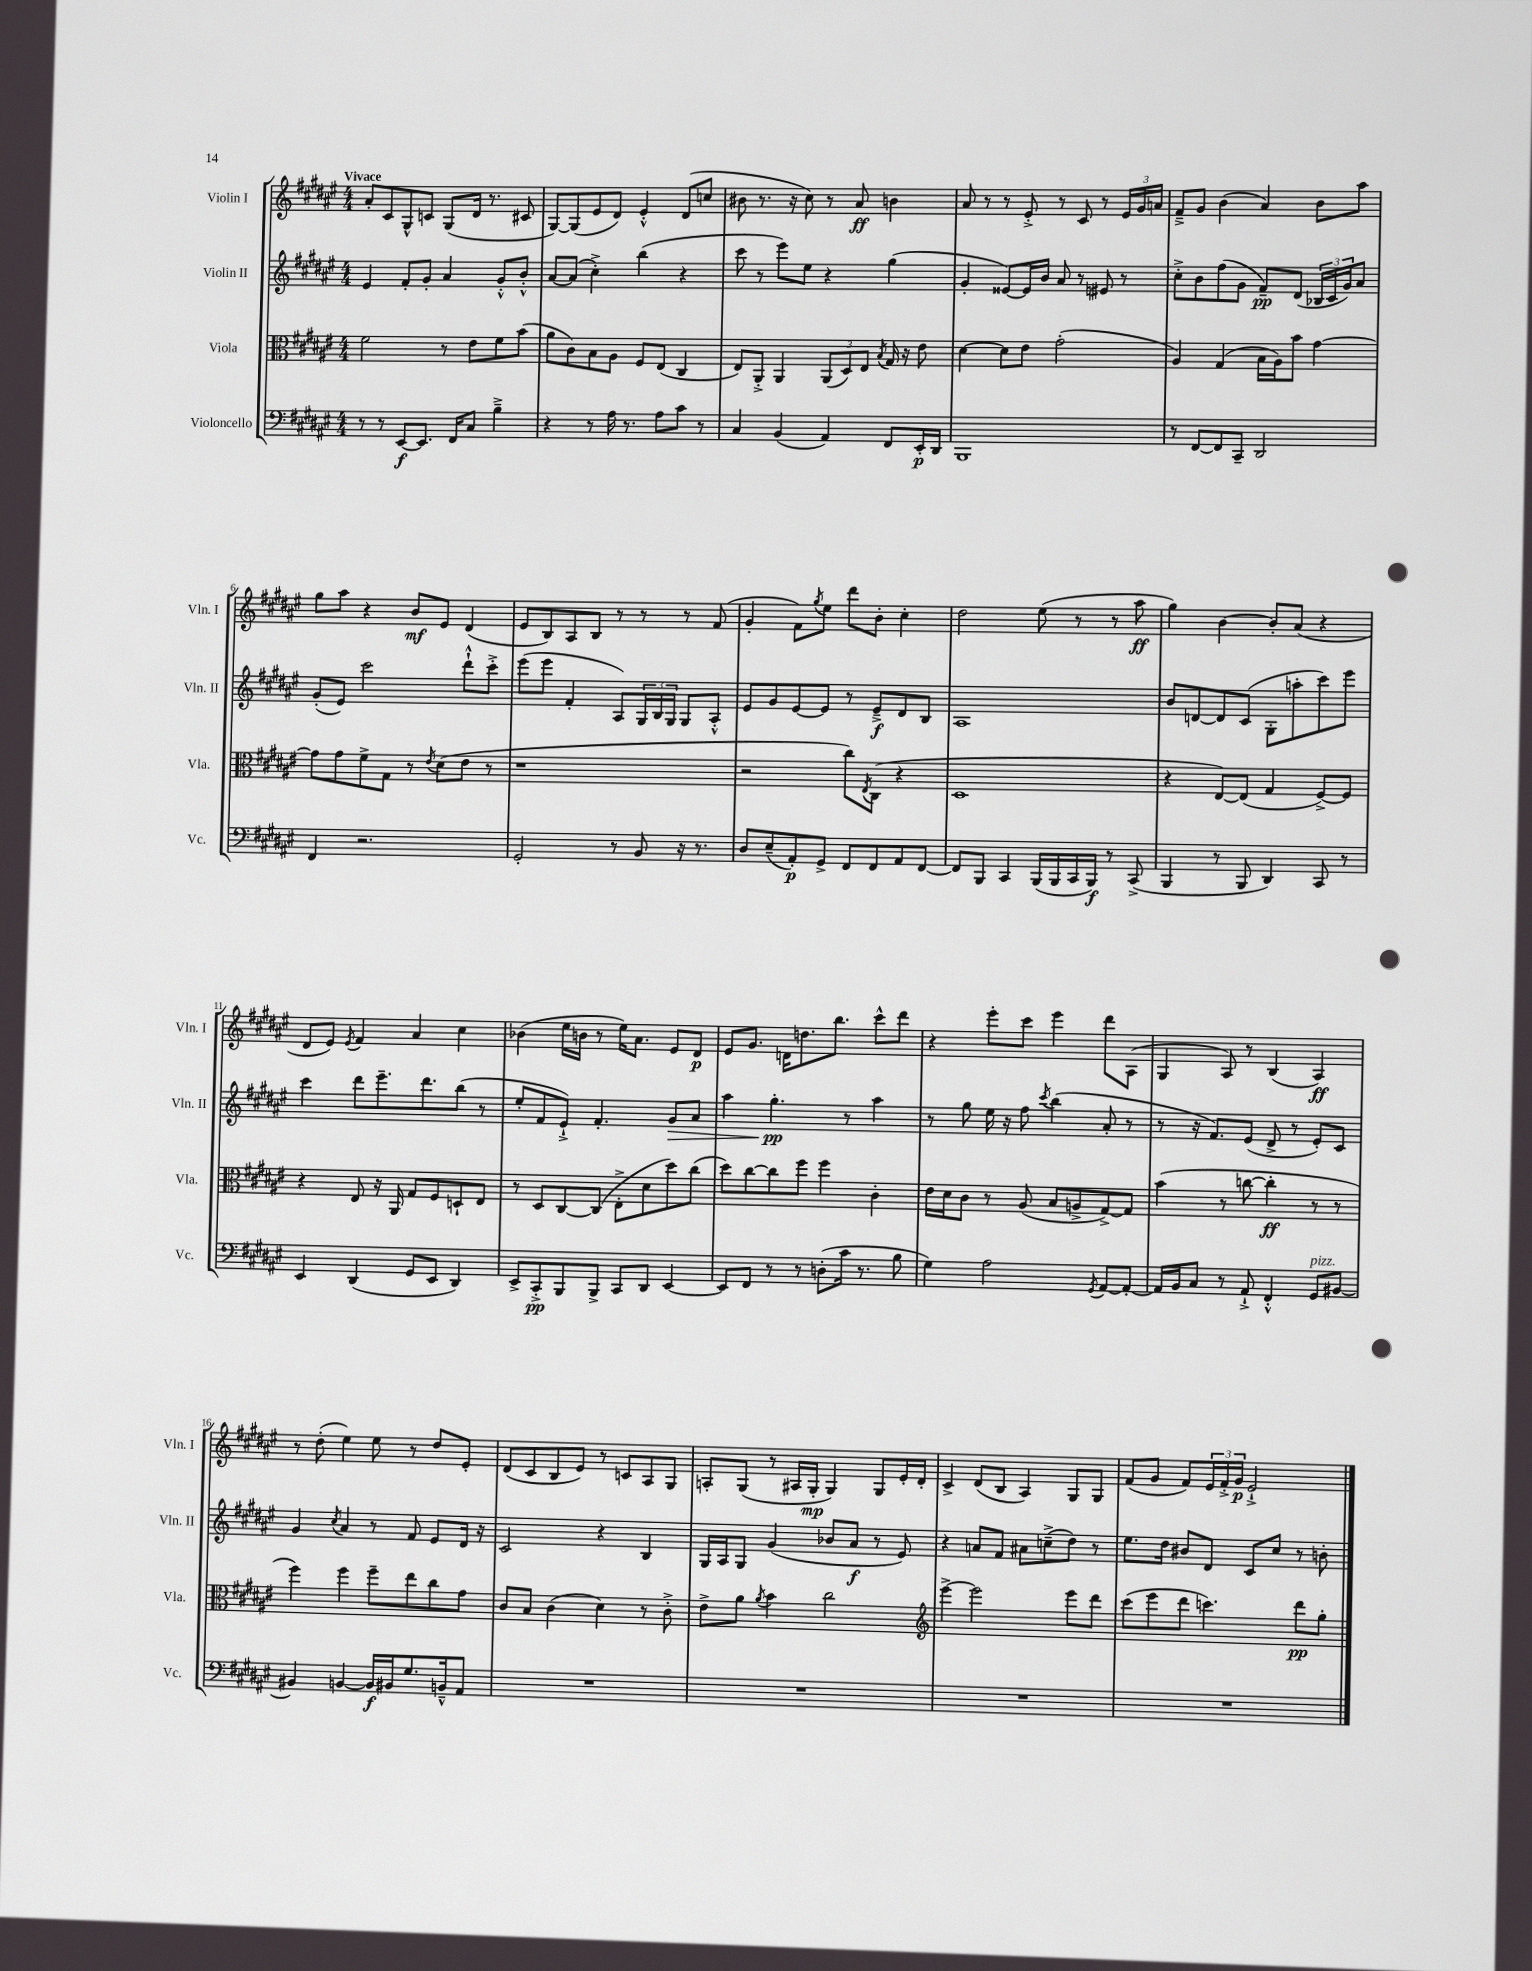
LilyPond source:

<<
\new StaffGroup <<
\new Staff = "s0" \with { instrumentName = "Violin I" shortInstrumentName = "Vln. I" } {
    \clef treble \key fis \major \numericTimeSignature \time 4/4 \tempo "Vivace"
    ais'8-. cis'8 gis8-^ c'8 gis8( dis'16 r8. cis'8 |
    gis8~) gis8( eis'8 dis'8) eis'4-.-^ dis'8( c''8 |
    bis'8 r8. r16 cis''8) r8 ais'8\ff b'4 |
    ais'8 r8 r8 eis'8-.-> r8 cis'8 r8 \tuplet 3/2 { eis'16 gis'16 a'16 } |
    fis'8---> gis'8 b'4( ais'4) b'8 ais''8 |
    gis''8 ais''8 r4 b'8\mf eis'8 dis'4( |
    eis'8 b8) ais8 b8 r8 r8 r8 fis'8( |
    gis'4-. fis'8) \acciaccatura { gis''8 } eis''8 dis'''8 b'8-. cis''4-. |
    dis''2 eis''8( r8 r8 ais''8\ff |
    gis''4) b'4~ b'8-. ais'8( r4 |
    dis'8 eis'8) \acciaccatura { eis'8 } fis'4 ais'4 cis''4 |
    bes'4( eis''16 b'16 r8 eis''16) ais'8. eis'8 dis'8\p |
    eis'8 gis'8. d'16 d''8. b''8. cis'''8-^ dis'''8 |
    r4 eis'''8-. cis'''8 eis'''4 dis'''8 ais8( |
    gis4 ais8) r8 b4( ais4\ff) |
    r8 dis''8-.( eis''4) eis''8 r8 dis''8 eis'8-. |
    dis'8( cis'8 b8 eis'8) r8 c'8 ais8 gis8 |
    a8-. gis8( r8 ais16 gis16-.\mp gis4) gis8 eis'16-. dis'16-. |
    cis'4-> dis'8( b8 ais4) gis8 gis8 |
    fis'8( gis'8 fis'8) \tuplet 3/2 { eis'16 fis'16-.-> gis'16\p } eis'2-!-> \bar "|." |
}
\new Staff = "s1" \with { instrumentName = "Violin II" shortInstrumentName = "Vln. II" } {
    \clef treble \key fis \major \numericTimeSignature \time 4/4
    eis'4 fis'8-. gis'8-. ais'4 gis'8-.-^ b'8-.-^ |
    ais'8~ ais'8( cis''4-.->) b''4( r4 |
    cis'''8 r8 eis'''8) eis''8 r4 gis''4( |
    gis'4-. eisis'8~) eisis'16 b'16 ais'8 r8 eis'8 r8 |
    cis''8-.-> b'8 fis''8( gis'8 fis'8--\pp) dis'8( \tuplet 3/2 { bes16 cis'16 gis'16) } ais'8 |
    gis'8-.( eis'8) cis'''2 dis'''8-!-^ cis'''8-.-> |
    eis'''8( eis'''8 fis'4-. ais8) \tuplet 3/2 { gis16 b16 gis16 } gis8 ais8-.-^ |
    eis'8 gis'8 eis'8~ eis'8 r8 eis'8--->\f dis'8 b8 |
    ais1 |
    b'8 d'8~ d'8 cis'8( gis8-. a''8-. cis'''8) eis'''8 |
    cis'''4 dis'''8 eis'''8.-- dis'''8. b''8( r8 |
    eis''8-. fis'8 eis'8-!->) fis'4.-. gis'8\> ais'8 |
    ais''4 gis''4.-.\pp\! r8 ais''4 |
    r8 gis''8 eis''16 r16 fis''8 \acciaccatura { cis'''8 } b''4( ais'8-. r8 |
    r8 r16 fis'8.) eis'8( dis'8-> r8 eis'8-.) cis'8 |
    gis'4 \acciaccatura { cis''8 } ais'4 r8 fis'8 eis'8 dis'16 r16 |
    cis'2 r4 b4 |
    gis16 ais16 gis8 gis'4( bes'8 ais'8\f r8 eis'8) |
    r4 a'8 fis'8 ais'8 c''8--->( dis''8) r8 |
    eis''8. dis''16 bis'8 dis'8 cis'8 cis''8 r8 b'8-. \bar "|." |
}
\new Staff = "s2" \with { instrumentName = "Viola" shortInstrumentName = "Vla." } {
    \clef alto \key fis \major \numericTimeSignature \time 4/4
    fis'2 r8 eis'8 fis'8 b'8( |
    ais'8 cis'8) b8 ais8 fis8 eis8( cis4 |
    eis8) ais,8-.-> ais,4 \tuplet 3/2 { ais,8( dis8) eis8 } \acciaccatura { b8 } gis16 r16 eis'8 |
    dis'4~ dis'8 eis'8 gis'2-.( |
    ais4) gis4( b16 ais16) b'8 gis'4~ |
    gis'8 gis'8 fis'8-> gis8 r8 \acciaccatura { eis'8 } dis'8( eis'8 r8 |
    r1 |
    r2 cis''8) \acciaccatura { eis8 } cis8( r4 |
    dis1 |
    r4 eis8~) eis8( gis4 fis8~->) fis8 |
    r4 eis8 r16 ais,16 gis8 fis8 d8-! eis8 |
    r8 dis8 cis8~ cis8( eis8-.-> dis'8 dis''8) cis''8( |
    dis''8) cis''8~ cis''8 fis''8 fis''4 cis'4-. |
    eis'16 dis'16 cis'8 r8 ais8( b8 a8-> gis8~->) gis8 |
    b'4( r8 c''8~ c''4-.\ff r8 r8 |
    fis''4) fis''4 fis''8-- eis''8 cis''8 gis'8 |
    cis'8 b8 cis'4( dis'4) r8 cis'8-.-> |
    eis'8-> ais'8 \acciaccatura { ais'8 } b'4 cis''2 |
    \clef treble eis'''4~-> eis'''2 eis'''8 dis'''8 |
    cis'''8( eis'''8 dis'''8 c'''4.) dis'''8\pp gis''8-. \bar "|." |
}
\new Staff = "s3" \with { instrumentName = "Violoncello" shortInstrumentName = "Vc." } {
    \clef bass \key fis \major \numericTimeSignature \time 4/4
    r8 r8 eis,8~\f eis,8. fis,16 cis8 b4---> |
    r4 r8 ais16 r8. ais8 cis'8 r8 |
    cis4 b,4( ais,4) fis,8 eis,16-.\p dis,16 |
    b,,1 |
    r8 fis,8~ fis,8 cis,8-- dis,2 |
    fis,4 r2. |
    gis,2-. r8 b,8 r16 r8. |
    dis8 eis8--( ais,8-.\p) gis,8-> fis,8 fis,8 ais,8 fis,8~ |
    fis,8 b,,8 cis,4 b,,16( b,,16 cis,16 b,,16\f) r8 cis,8->( |
    b,,4 r8 b,,8 dis,4) cis,8 r8 |
    eis,4 dis,4( gis,8 eis,8 dis,4) |
    eis,8-> cis,8-.->\pp b,,8 b,,8-> cis,8 dis,8 eis,4~ |
    eis,8 fis,8 r8 r8 d8-.( cis'16 r8. b8 |
    gis4) ais2 \acciaccatura { gis,8 } ais,8~ ais,8~-. |
    ais,16 b,16 cis8 r8 ais,8-!-> fis,4-.-^ gis,8^\markup { \italic "pizz." } bis,8~ |
    bis,4 b,4~ b,16\f bis,16 gis8. b,16---^ ais,8 |
    R1 |
    R1 |
    R1 |
    R1 \bar "|." |
}
>>
>>
